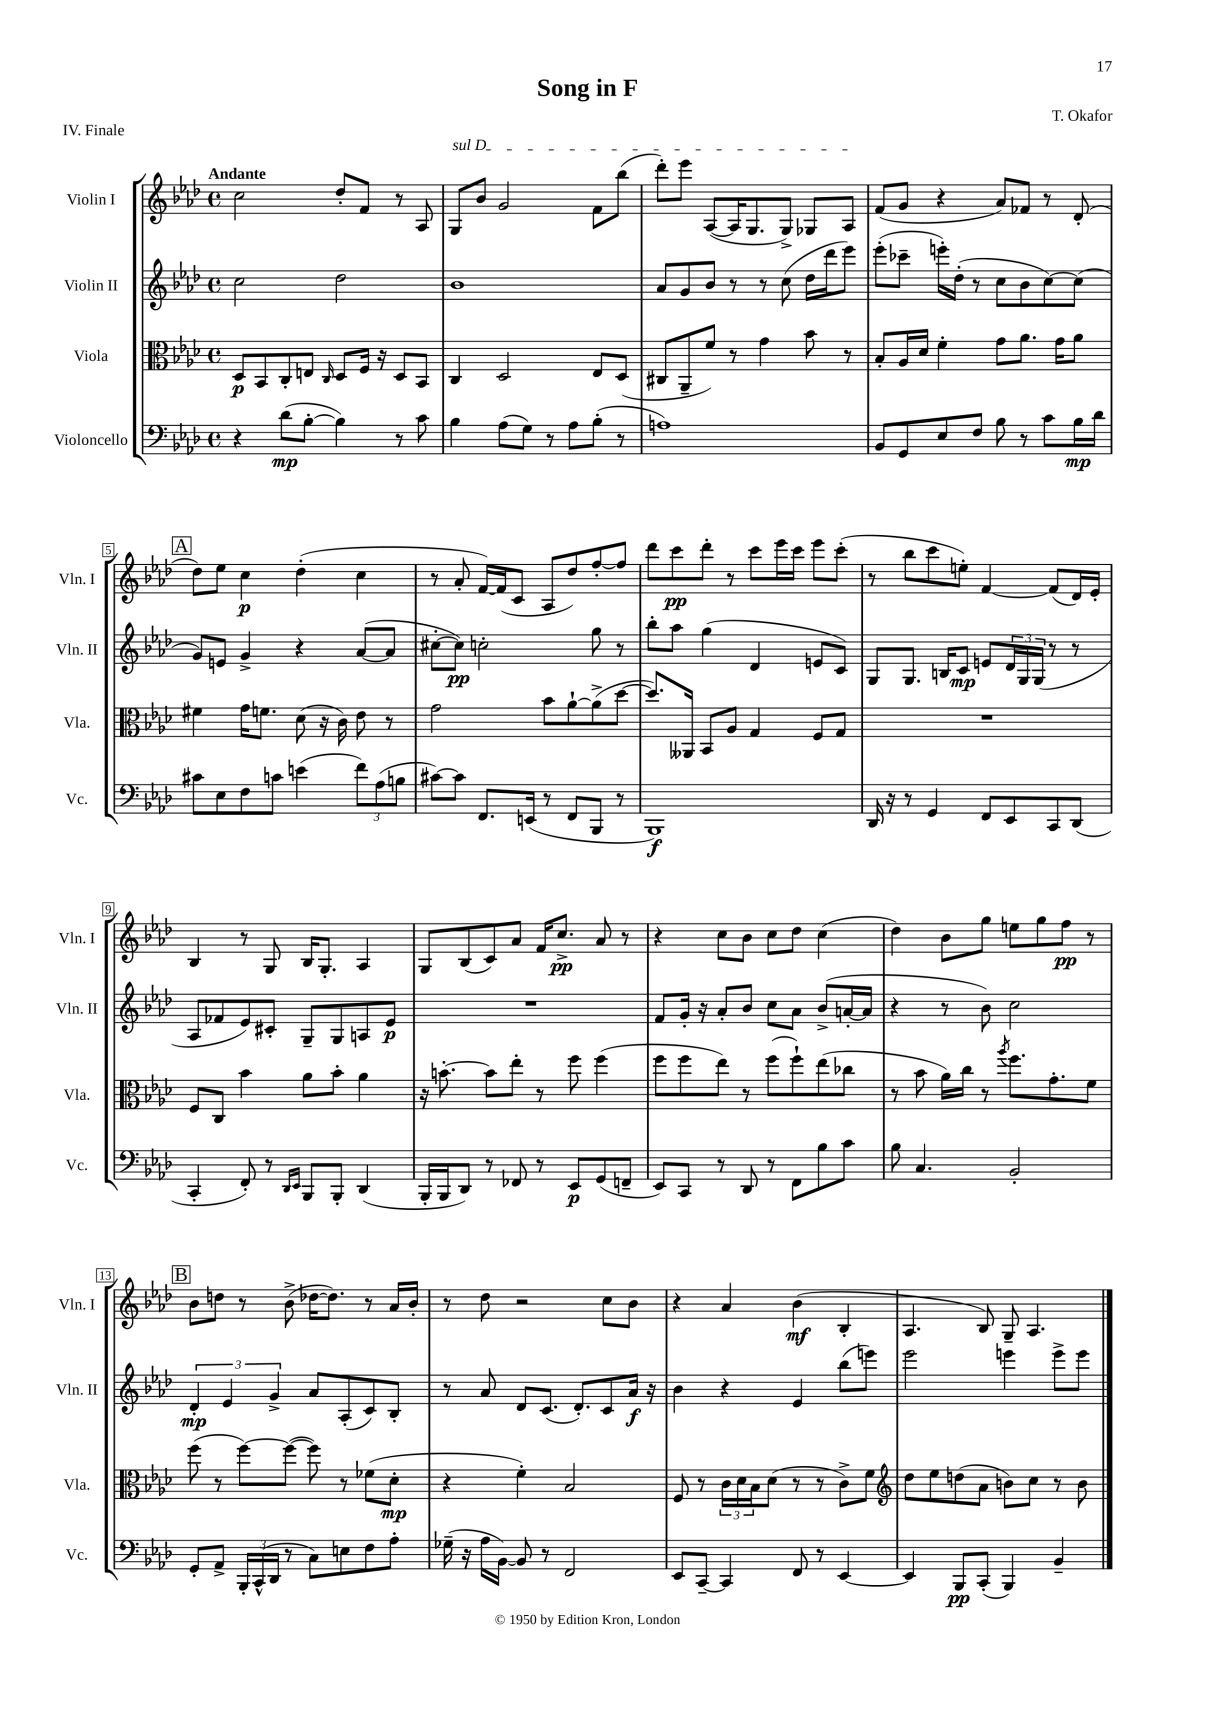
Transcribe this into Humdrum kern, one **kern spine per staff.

**kern	**dynam	**kern	**dynam	**kern	**dynam	**kern	**dynam
*part4	*part4	*part3	*part3	*part2	*part2	*part1	*part1
*staff4	*staff4	*staff3	*staff3	*staff2	*staff2	*staff1	*staff1
*I"Violoncello	*	*I"Viola	*	*I"Violin II	*	*I"Violin I	*
*I'Vc.	*	*I'Vla.	*	*I'Vln. II	*	*I'Vln. I	*
*clefF4	*	*clefC3	*	*clefG2	*	*clefG2	*
*k[b-e-a-d-]	*	*k[b-e-a-d-]	*	*k[b-e-a-d-]	*	*k[b-e-a-d-]	*
*M4/4	*	*M4/4	*	*M4/4	*	*M4/4	*
*met(c)	*	*met(c)	*	*met(c)	*	*met(c)	*
=1	=1	=1	=1	=1	=1	=1	=1
!	!	!	!	!	!	!LO:TX:a:B:t=Andante	!
4r	.	8D-/L	p	2cc\	.	2cc\	.
.	.	8BB-/	.	.	.	.	.
(8d-\L	mp	8C'/	.	.	.	.	.
[8B-'\J	.	8En/J	.	.	.	.	.
.	.	16qqC/	.	.	.	.	.
4B-\])	.	8D-/L	.	2dd-\	.	8dd-'/L	.
.	.	16F/Jk	.	.	.	8f/J	.
.	.	16r	.	.	.	.	.
8r	.	8D-/L	.	.	.	8r	.
8c\	.	8BB-/J	.	.	.	8A-/	.
=2	=2	=2	=2	=2	=2	=2	=2
!	!	!	!	!	!	!LO:TX:a:i:t=sul D	!
4B-\	.	4C/	.	1b-	.	8G/L	.
.	.	.	.	.	.	8b-/J	.
(8A-\L	.	2D-/	.	.	.	2g/	.
8G\J)	.	.	.	.	.	.	.
8r	.	.	.	.	.	.	.
8A-\L	.	.	.	.	.	.	.
(8B-'\J	.	8E-/L	.	.	.	8f\L	.
8r	.	(8D-/J	.	.	.	(8bb-\J	.
=3	=3	=3	=3	=3	=3	=3	=3
1An)	.	8C#X/L	.	8a-/L	.	8ddd-'\L)	.
.	.	8AA-~/	.	8g/	.	8eee-\J	.
.	.	8f/J)	.	8b-/J	.	([8A-/L	.
.	.	8r	.	8r	.	16A-/K]	.
.	.	.	.	.	.	8.G/	.
.	.	4g\	.	8r	.	.	.
.	.	.	.	(8cc\	.	8G^/J)	.
.	.	8b-\	.	16dd-\LL	.	8G-X/L	.
.	.	.	.	16ddd-\J	.	.	.
.	.	8r	.	8eee-\J)	.	8A-/J	.
=4	=4	=4	=4	=4	=4	=4	=4
8BB-/L	.	8B-'/L	.	(8eee-'\L	.	(8f/L	.
8GG/	.	16A-/L	.	8ccc-X~\J	.	8g/J	.
.	.	16d-/JJ	.	.	.	.	.
8E-/	.	4f'\	.	16eeen'\LL)	.	4r	.
.	.	.	.	(16dd-'\JJ	.	.	.
8F/J	.	.	.	8r	.	.	.
8B-\	.	8g\L	.	8cc\L	.	8a-/L)	.
8r	.	8.a-\J	.	8b-\	.	8f-X/J	.
8c\L	.	.	.	[8cc\)	.	8r	.
.	.	16g\KL	.	.	.	.	.
16B-\L	mp	8a-\J	.	(8cc\J]	.	(8d-'/	.
16d-\JJ	.	.	.	.	.	.	.
!!LO:LB:g=z
!!LO:REH:place=s1:t=A
=5	=5	=5	=5	=5	=5	=5	=5
8c#X\L	.	4f#X\	.	8g/L)	.	8dd-\L)	.
8E-\	.	.	.	8en/J	.	8ee-\J	.
8F\	.	16g\KL	.	4g^/	.	4cc\	p
.	.	8.fn\J	.	.	.	.	.
8cn\J	.	.	.	.	.	.	.
(4en\	.	(8d-\	.	4r	.	(4dd-'\	.
.	.	16r	.	.	.	.	.
.	.	16c\)	.	.	.	.	.
12f\L)	.	8e-\	.	([8a-/L	.	4cc\	.
(12A-\	.	.	.	.	.	.	.
.	.	8r	.	8a-/J]	.	.	.
12Bn\J	.	.	.	.	.	.	.
=6	=6	=6	=6	=6	=6	=6	=6
[8c#X\L)	.	2g\	.	[8cc#X'\L	.	8r	.
8c#\J]	.	.	.	8cc#\J])	pp	8a-'/	.
8.FF/L	.	.	.	2ccn'\	.	[16f/LL)	.
.	.	.	.	.	.	(16f/J]	.
.	.	.	.	.	.	8c/J	.
(16EEn/Jk	.	.	.	.	.	.	.
8r	.	8b-\L	.	.	.	8A-/L	.
8FF/L	.	[8a-`\	.	.	.	8dd-/)	.
8BBB-/J	.	(8a-^\]	.	8gg\	.	[8ff'/	.
8r	.	[8dd-\J	.	8r	.	8ff/J]	.
=7	=7	=7	=7	=7	=7	=7	=7
1BBB-)	f	8.dd-/L])	.	8bb-'\L	.	8ddd-\L	.
.	.	.	.	8aa-\J	.	8ccc\	pp
.	.	16AA--X/Jk	.	.	.	.	.
.	.	8BB-/L	.	(4gg\	.	8ddd-'\J	.
.	.	8A-/J	.	.	.	8r	.
.	.	4G/	.	4d-/	.	8ccc\L	.
.	.	.	.	.	.	16eee-\L	.
.	.	.	.	.	.	16ccc\JJ	.
.	.	8F/L	.	8en/L	.	8eee-\L	.
.	.	8G/J	.	8c/J)	.	(8ccc'\J	.
=8	=8	=8	=8	=8	=8	=8	=8
16DD-/	.	1r	.	8G/L	.	8r	.
16r	.	.	.	.	.	.	.
8r	.	.	.	8.G/J	.	8bb-\L	.
4GG/	.	.	.	.	.	8ccc\	.
.	.	.	.	16Bn/KL	.	.	.
.	.	.	.	8c/J	mp	8een'\J)	.
8FF/L	.	.	.	8en/L	.	[4f/	.
8EE-/	.	.	.	24d-/L	.	.	.
.	.	.	.	24G/	.	.	.
.	.	.	.	(24G/JJ	.	.	.
8CC/	.	.	.	8r	.	(8f/L]	.
(8DD-/J	.	.	.	8r	.	16d-/L)	.
.	.	.	.	.	.	16e-'/JJ	.
!!LO:LB:g=z
=9	=9	=9	=9	=9	=9	=9	=9
4CC'/	.	8F/L	.	8A-/L	.	4B-/	.
.	.	8C/J	.	8f-X/	.	.	.
8FF'/)	.	4b-\	.	8e-/)	.	8r	.
8r	.	.	.	8c#X'/J	.	8G/	.
16qqDD-/LL	.	.	.	.	.	.	.
16qqEE-/JJ	.	.	.	.	.	.	.
8BBB-/L	.	8a-\L	.	8G~/L	.	16B-/KL	.
.	.	.	.	.	.	8.G'/J	.
8BBB-'/J	.	8b-'\J	.	8G/	.	.	.
(4DD-/	.	4a-\	.	8An/	.	4A-/	.
.	.	.	.	8e-/J	p	.	.
=10	=10	=10	=10	=10	=10	=10	=10
16BBB-'/LL	.	16r	.	1r	.	8G/L	.
16BBB-/J	.	[8.bn'\	.	.	.	.	.
8DD-/J)	.	.	.	.	.	(8B-/	.
8r	.	8b\L]	.	.	.	8c/)	.
8FF-X/	.	8ee-'\J	.	.	.	8a-/J	.
8r	.	8r	.	.	.	16f/KL	.
.	.	.	.	.	.	8.cc^/J	pp
8EE-/L	p	8ff\	.	.	.	.	.
(8GG/	.	(4ff\	.	.	.	8a-/	.
8FFn~/J	.	.	.	.	.	8r	.
=11	=11	=11	=11	=11	=11	=11	=11
8EE-/L)	.	8ff\L	.	8f/L	.	4r	.
8CC/J	.	8ff\	.	16g'/Jk	.	.	.
.	.	.	.	16r	.	.	.
8r	.	8ee-\J)	.	8a-'/L	.	8cc\L	.
8DD-/	.	8r	.	8b-/J	.	8b-\J	.
8r	.	(8ff\L	.	8cc\L	.	8cc\L	.
8FF\L	.	8ff`\)	.	8a-\J	.	8dd-\J	.
8B-\	.	(8ee-\	.	(8b-^/L	.	(4cc\	.
8c\J	.	8cc-X\J	.	[16an'/L	.	.	.
.	.	.	.	16a/JJ]	.	.	.
=12	=12	=12	=12	=12	=12	=12	=12
8B-\	.	8r	.	4r	.	4dd-\)	.
4.C/	.	8b-\	.	.	.	.	.
.	.	16a-\LL)	.	8r	.	8b-\L	.
.	.	16cc\JJ	.	.	.	.	.
.	.	8r	.	8b-\)	.	8gg\J	.
.	.	8qaa-/	.	.	.	.	.
2BB-'/	.	8.ff\L	.	2cc\	.	8een\L	.
.	.	.	.	.	.	8gg\	.
.	.	8.g'\	.	.	.	.	.
.	.	.	.	.	.	8ff\J	pp
.	.	8f\J	.	.	.	8r	.
!!LO:LB:g=z
!!LO:REH:place=s1:t=B
=13	=13	=13	=13	=13	=13	=13	=13
8GG'/L	.	(8ff\	.	6d-'/	mp	8b-\L	.
8AA-^/J	.	8r	.	.	.	8ddn\J	.
.	.	.	.	6e-/	.	.	.
24BBB-'/LL	.	[8ff\L)	.	.	.	8r	.
(24CC^^/	.	.	.	.	.	.	.
24DD-/JJ	.	.	.	6g^/	.	.	.
8r	.	(8ff\J_	.	.	.	(8b-^\	.
8C\L)	.	8ff\])	.	8a-/L	.	[16dd-X\KL	.
.	.	.	.	.	.	8.dd-\J])	.
8En\	.	8r	.	(8A-'/	.	.	.
8F\	.	(8f-X\L	.	8c/)	.	8r	.
8A-'\J	.	8d-'\J	mp	8B-'/J	.	16a-/LL	.
.	.	.	.	.	.	16b-'/JJ	.
=14	=14	=14	=14	=14	=14	=14	=14
(16G-X~\	.	4r	.	8r	.	8r	.
16r	.	.	.	.	.	.	.
16A-\LL	.	.	.	8a-/	.	8dd-\	.
[16BB-\JJ)	.	.	.	.	.	.	.
8BB-/]	.	4f'\)	.	8d-/L	.	2r	.
8r	.	.	.	(8.c/J	.	.	.
2FF/	.	2B-/	.	.	.	.	.
.	.	.	.	8.d-'/L)	.	.	.
.	.	.	.	8c/	.	8cc\L	.
.	.	.	.	16a-/Jk	f	8b-\J	.
.	.	.	.	16r	.	.	.
=15	=15	=15	=15	=15	=15	=15	=15
8EE-/L	.	8F/	.	4b-\	.	4r	.
[8CC~/J	.	8r	.	.	.	.	.
4CC/]	.	24c\LL	.	4r	.	4a-/	.
.	.	24d-\	.	.	.	.	.
.	.	24B-\J	.	.	.	.	.
.	.	(8d-\J	.	.	.	.	.
8FF/	.	8r	.	4e-/	.	(4b-\	mf
8r	.	8r	.	.	.	.	.
[4EE-/	.	8c^\L)	.	(8bb-\L	.	4B-'/	.
.	.	8f\J	.	8eeen\J)	.	.	.
=16	=16	=16	=16	=16	=16	=16	=16
*	*	*clefG2	*	*	*	*	*
4EE-/]	.	8dd-\L	.	2eee-\	.	4.A-/	.
.	.	8ee-\	.	.	.	.	.
8BBB-/L	pp	(8ddn\	.	.	.	.	.
(8CC'/J	.	8a-\J	.	.	.	8B-/)	.
4BBB-/)	.	8bn\L)	.	4eeen\	.	8G~/	.
.	.	8cc\J	.	.	.	4.A-/	.
4BB-~/	.	8r	.	8eee^\L	.	.	.
.	.	8b\	.	8eee\J	.	.	.
==	==	==	==	==	==	==	==
*-	*-	*-	*-	*-	*-	*-	*-
